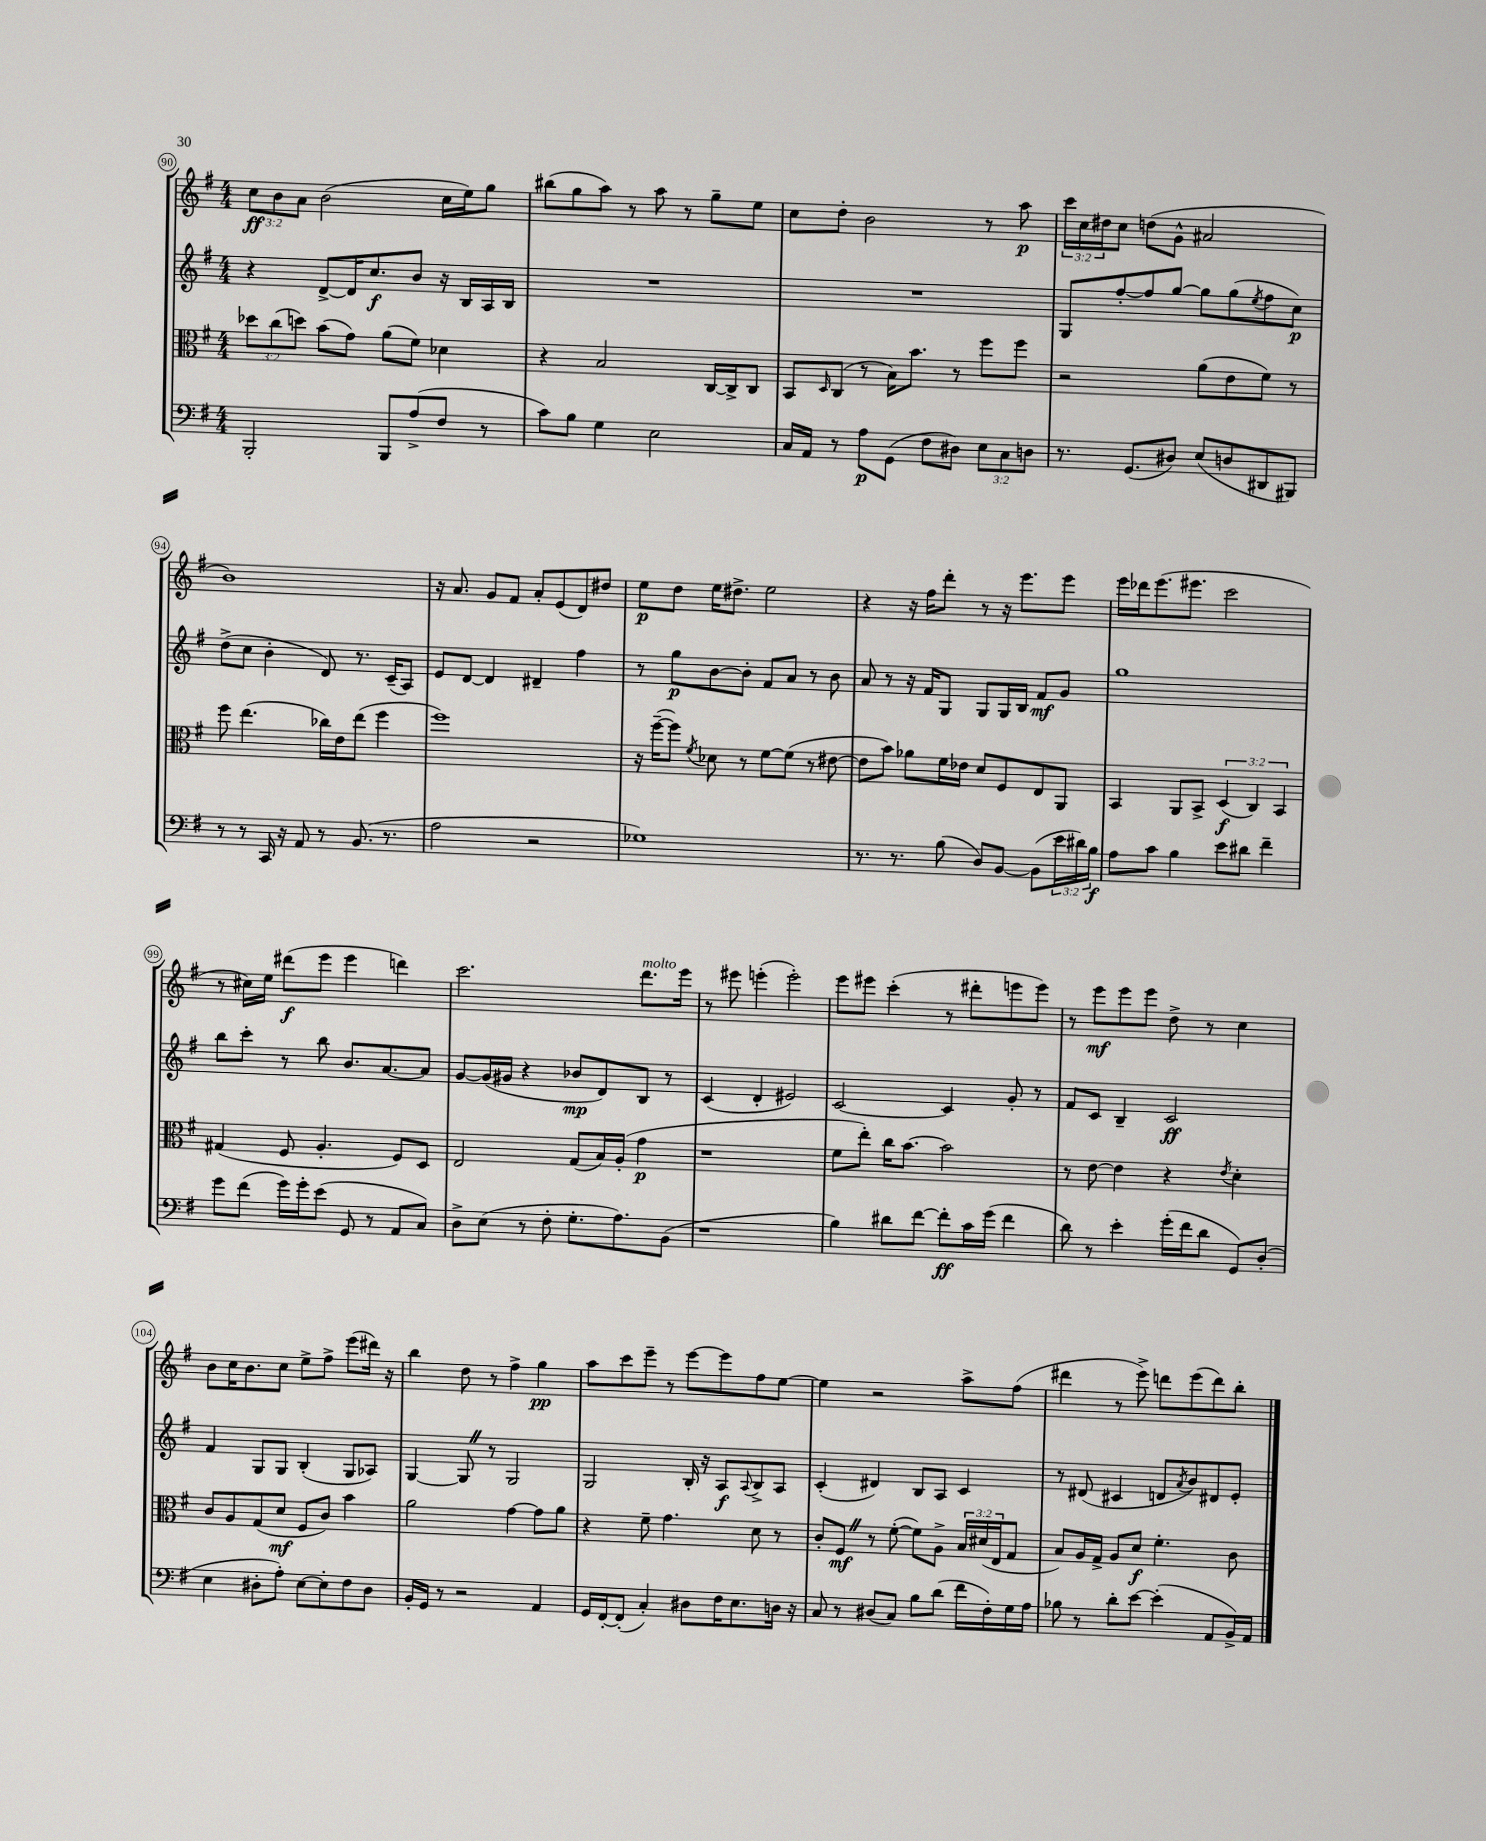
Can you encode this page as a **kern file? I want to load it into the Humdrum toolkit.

**kern	**dynam	**kern	**dynam	**kern	**dynam	**kern	**dynam
*part4	*part4	*part3	*part3	*part2	*part2	*part1	*part1
*staff4	*staff4	*staff3	*staff3	*staff2	*staff2	*staff1	*staff1
*clefF4	*	*clefC3	*	*clefG2	*	*clefG2	*
*k[f#]	*	*k[f#]	*	*k[f#]	*	*k[f#]	*
*M4/4	*	*M4/4	*	*M4/4	*	*M4/4	*
=90	=90	=90	=90	=90	=90	=90	=90
2BBB'/	.	12dd-X\L	.	4r	.	12cc\L	ff
.	.	(12cc\	.	.	.	12b\	.
.	.	12ddn\J)	.	.	.	12a\J	.
.	.	(8b\L	.	[8d^/L	.	(2b\	.
.	.	8g\J)	.	16d/K]	.	.	.
.	.	.	.	8.cc/	f	.	.
8BBB/L	.	(8a\L	.	.	.	.	.
(8A^/	.	8f#\J)	.	8b/J	.	.	.
8F#/J	.	4d-X\	.	16r	.	16cc\LL	.
.	.	.	.	16B/LL	.	16ee\J)	.
8r	.	.	.	16A/	.	8gg\J	.
.	.	.	.	16B/JJ	.	.	.
=91	=91	=91	=91	=91	=91	=91	=91
8c\L)	.	4r	.	1r	.	(8bb#X\L	.
8B\J	.	.	.	.	.	8gg\	.
4G\	.	2B/	.	.	.	8aa\J)	.
.	.	.	.	.	.	8r	.
2E\	.	.	.	.	.	8aa\	.
.	.	.	.	.	.	8r	.
.	.	[16C/LL	.	.	.	8gg~\L	.
.	.	16C^/J]	.	.	.	.	.
.	.	8C/J	.	.	.	8ee\J	.
=92	=92	=92	=92	=92	=92	=92	=92
16C/LL	.	8BB/L	.	1r	.	8cc\L	.
16AA/JJ	.	.	.	.	.	.	.
.	.	16qqD/	.	.	.	.	.
8r	.	(8C/J	.	.	.	8dd'\J	.
8A\L	p	8r	.	.	.	2b\	.
(8GG\J	.	16B\KL)	.	.	.	.	.
.	.	8.b\J	.	.	.	.	.
8F#\L	.	.	.	.	.	.	.
8D#X\J)	.	8r	.	.	.	.	.
12E\L	.	8ff#\L	.	.	.	8r	.
12C\	.	.	.	.	.	.	.
.	.	8ff#\J	.	.	.	8aa\	p
12Dn\J	.	.	.	.	.	.	.
=93	=93	=93	=93	=93	=93	=93	=93
8.r	.	2r	.	8G/L	.	24ccc\LL	.
.	.	.	.	.	.	24cc\	.
.	.	.	.	.	.	24dd#X\J	.
.	.	.	.	[8ff#'/	.	8cc\J	.
(8.GG/L	.	.	.	.	.	.	.
.	.	.	.	8ff#/]	.	(8ddn\L	.
8D#X/J)	.	.	.	[8gg/J	.	8g^^\J	.
(8E/L	.	(8a\L	.	8gg\L]	.	2a#X/	.
8Dn/	.	8e\	.	(8gg\	.	.	.
.	.	.	.	8qee/	.	.	.
8DD#X/	.	8f#\J)	.	8ff#\	.	.	.
8BBB#X/J)	.	8r	.	8cc\J)	p	.	.
!!LO:LB:g=z
=94	=94	=94	=94	=94	=94	=94	=94
8r	.	8ff#\	.	(8dd^\L	.	1b)	.
8r	.	(4.ee\	.	8cc\J	.	.	.
16CC/	.	.	.	4b'\	.	.	.
16r	.	.	.	.	.	.	.
8AA/	.	.	.	.	.	.	.
8r	.	16cc-X\LL)	.	8d/)	.	.	.
.	.	16e\J	.	.	.	.	.
(8.BB/	.	(8ee\J	.	8.r	.	.	.
.	.	4ff#\	.	.	.	.	.
8.r	.	.	.	(16c~/KL	.	.	.
.	.	.	.	8A/J)	.	.	.
=95	=95	=95	=95	=95	=95	=95	=95
2A\	.	1ff#)	.	8e/L	.	16r	.
.	.	.	.	.	.	8.a/	.
.	.	.	.	[8d/J	.	.	.
.	.	.	.	4d/]	.	8g/L	.
.	.	.	.	.	.	8f#/J	.
2r	.	.	.	4d#X~/	.	8a'/L	.
.	.	.	.	.	.	(8e/	.
.	.	.	.	4ff#\	.	8d/)	.
.	.	.	.	.	.	8dd#X/J	.
=96	=96	=96	=96	=96	=96	=96	=96
1G-X)	.	16r	.	8r	.	8ee\L	p
.	.	([16ff#~\KL	.	.	.	.	.
.	.	8ff#\J])	.	8gg\L	p	8dd\J	.
.	.	8qf#/	.	.	.	.	.
.	.	8d-X\	.	[8b\	.	16ee\KL	.
.	.	.	.	.	.	8.dd#X^\J	.
.	.	8r	.	8b'\J]	.	.	.
.	.	[8f#\L	.	8f#/L	.	2ee\	.
.	.	(8f#\J]	.	8a/J	.	.	.
.	.	8r	.	8r	.	.	.
.	.	[8e#X\	.	8b\	.	.	.
=97	=97	=97	=97	=97	=97	=97	=97
8.r	.	8e#\L]	.	8a/	.	4r	.
.	.	8b\J)	.	8r	.	.	.
8.r	.	.	.	.	.	.	.
.	.	8a-X\L	.	16r	.	16r	.
.	.	.	.	16f#/KL	.	16ff#\KL	.
(8B\	.	16f#\L	.	8G/J	.	8ddd'\J	.
.	.	16e-X\JJ	.	.	.	.	.
8D/L)	.	8d/L	.	8G/L	.	8r	.
[8BB/J	.	8F#/	.	16G/L	.	16r	.
.	.	.	.	16B/JJ	.	8.eee\L	.
(8BB\L]	.	8E/	.	8f#/L	mf	.	.
24e\L	.	8AA/J	.	8g/J	.	8eee\J	.
24d#X\)	.	.	.	.	.	.	.
24B\JJ	f	.	.	.	.	.	.
=98	=98	=98	=98	=98	=98	=98	=98
8A\L	.	4BB/	.	1gg	.	16eee\LL	.
.	.	.	.	.	.	16ddd-X\J	.
8c\J	.	.	.	.	.	(8.eee\	.
4B\	.	8AA/L	.	.	.	.	.
.	.	.	.	.	.	8.eee#X\J	.
.	.	8BB^/J	.	.	.	.	.
8e\L	.	(6D/	f	.	.	2ccc\	.
8d#X\J	.	.	.	.	.	.	.
.	.	6C/)	.	.	.	.	.
4f#~\	.	.	.	.	.	.	.
.	.	6BB/	.	.	.	.	.
!!LO:LB:g=z
=99	=99	=99	=99	=99	=99	=99	=99
8g\L	.	(4G#X/	.	8bb\L	.	8r	.
(8f#\J	.	.	.	8ccc'\J	.	16cc#X\LL)	.
.	.	.	.	.	.	16ee\JJ	.
16g\LL)	.	8F#/	.	8r	.	(8ddd#X\L	f
16g'\J	.	.	.	.	.	.	.
(8e\J	.	4.A'/	.	8bb\	.	8eee\J	.
8GG/	.	.	.	8.b/L	.	4eee\	.
8r	.	.	.	.	.	.	.
.	.	.	.	[8.a/	.	.	.
8AA/L	.	8F#/L)	.	.	.	4dddn\)	.
8C/J)	.	8D/J	.	8a/J]	.	.	.
=100	=100	=100	=100	=100	=100	=100	=100
8D^\L	.	2E/	.	[8g/L	.	2.ccc\	.
(8E\J	.	.	.	(16g/L]	.	.	.
.	.	.	.	16g#X/JJ	.	.	.
8r	.	.	.	4r	.	.	.
8F#'\	.	.	.	.	.	.	.
8.G'\L	.	(8G/L	.	8b-X/L	mp	.	.
.	.	16B/L)	.	8d/)	.	.	.
8.A\)	.	(16A'/JJ	.	.	.	.	.
!	!	!	!	!	!	!LO:TX:a:i:t=molto	!
.	.	4g\	p	8B/J	.	8.ddd\L	.
(8BB\J	.	.	.	8r	.	.	.
.	.	.	.	.	.	16eee\Jk	.
=101	=101	=101	=101	=101	=101	=101	=101
1r	.	1r	.	(4c/	.	8r	.
.	.	.	.	.	.	8eee#X\	.
.	.	.	.	4d'/	.	(4eeen'\	.
.	.	.	.	2e#X/)	.	2eee'\)	.
=102	=102	=102	=102	=102	=102	=102	=102
4B\)	.	8f#\L	.	[2c/	.	8eee\L	.
.	.	8ee'\J)	.	.	.	8eee#X\J	.
8d#X\L	.	16cc\KL	.	.	.	(4ccc'\	.
.	.	[8.b\J	.	.	.	.	.
[8f#\J	.	.	.	.	.	.	.
8f#'\L]	ff	2b\]	.	4c/]	.	8r	.
16c\L	.	.	.	.	.	8ddd#X'\L	.
(16g\JJ	.	.	.	.	.	.	.
4f#\	.	.	.	8g'/	.	8eeen\	.
.	.	.	.	8r	.	8eee\J)	.
=103	=103	=103	=103	=103	=103	=103	=103
8d\)	.	8r	.	8f#/L	.	8r	.
8r	.	[8e\	.	8c/J	.	8eee\L	mf
4e'\	.	4e\]	.	4B~/	.	8eee\	.
.	.	.	.	.	.	8eee\J	.
(16g'\LL	.	4r	.	2c/	ff	8dd^\	.
16f#\J	.	.	.	.	.	.	.
8d\J	.	.	.	.	.	8r	.
.	.	8qe/	.	.	.	.	.
8GG/L)	.	4d'\	.	.	.	4cc\	.
(8D'/J	.	.	.	.	.	.	.
!!LO:LB:g=z
=104	=104	=104	=104	=104	=104	=104	=104
4E\	.	8c/L	.	4f#/	.	8b\L	.
.	.	8A/	.	.	.	16cc\K	.
.	.	.	.	.	.	8.b\	.
8D#X'\L	.	(8G/	.	8G/L	.	.	.
8A'\J)	.	8d/J	mf	8G/J	.	8cc\J	.
[8E\L	.	8F#/L	.	(4B'/	.	8ee^\L	.
8E'\]	.	8c/J)	.	.	.	8ff#^\J	.
8F#\	.	4b\	.	8G/L	.	(8eee\L	.
8D#\J	.	.	.	8A-X/J)	.	16ddd#X\Jk)	.
.	.	.	.	.	.	16r	.
=105	=105	=105	=105	=105	=105	=105	=105
16BB'/LL	.	2a\	.	[4G/	.	4bb\	.
16GG/JJ	.	.	.	.	.	.	.
8r	.	.	.	.	.	.	.
2r	.	.	.	8GZ/]	.	8dd\	.
.	.	.	.	8r	.	8r	.
.	.	[4g\	.	2G/	.	4ff#^\	.
4AA/	.	8g\L]	.	.	.	4gg\	pp
.	.	8a\J	.	.	.	.	.
=106	=106	=106	=106	=106	=106	=106	=106
16GG/LL	.	4r	.	2G/	.	8aa\L	.
[16FF#'/J	.	.	.	.	.	.	.
(8FF#'/J]	.	.	.	.	.	8ccc\	.
4C'/)	.	8f#~\	.	.	.	8eee~\J	.
.	.	4.g\	.	.	.	8r	.
8D#X\L	.	.	.	16B'/	.	[8eee\L	.
.	.	.	.	16r	.	.	.
16F#\K	.	.	.	8A/L	f	8eee\]	.
8.E\	.	.	.	.	.	.	.
.	.	.	.	8qqA/	.	.	.
.	.	8d\	.	8B^/	.	8ff#\	.
16Dn\Jk	.	8r	.	8A/J	.	[8ee\J	.
16r	.	.	.	.	.	.	.
=107	=107	=107	=107	=107	=107	=107	=107
8C/	.	8c'/L	.	(4c'/	.	4ee\]	.
8r	.	8F#Z/J	mf	.	.	.	.
(8D#X/L	.	8r	.	4d#X/)	.	2r	.
8C/J)	.	([8f#'\	.	.	.	.	.
8B\L	.	8f#\L])	.	8B/L	.	.	.
(8d\J	.	8A^\J	.	8A/J	.	.	.
16f#\LL	.	24B/LL	.	4c/	.	8aa^\L	.
.	.	(24d#X/	.	.	.	.	.
16F#'\)	.	.	.	.	.	.	.
.	.	24E/J	.	.	.	.	.
16G\	.	8G/J	.	.	.	(8ff#\J	.
16A\JJ	.	.	.	.	.	.	.
=108	=108	=108	=108	=108	=108	=108	=108
8B-X\	.	8B/L)	.	8r	.	4ddd#X\	.
8r	.	16A/L	.	(8d#X/	.	.	.
.	.	16G^/JJ	.	.	.	.	.
8d'\L	.	8A/L	.	4c#X/	.	8r	.
[8e\J	.	8d/J	f	.	.	8eee^\)	.
(4e'\]	.	4.f#'\	.	8dn/L	.	8dddn\L	.
.	.	.	.	8qa/	.	.	.
.	.	.	.	8b/)	.	(8eee\	.
8AA/L	.	.	.	8d#X/	.	8ddd\)	.
16BB^/L)	.	8c\	.	8e'/J	.	8bb'\J	.
16AA/JJ	.	.	.	.	.	.	.
==	==	==	==	==	==	==	==
*-	*-	*-	*-	*-	*-	*-	*-
